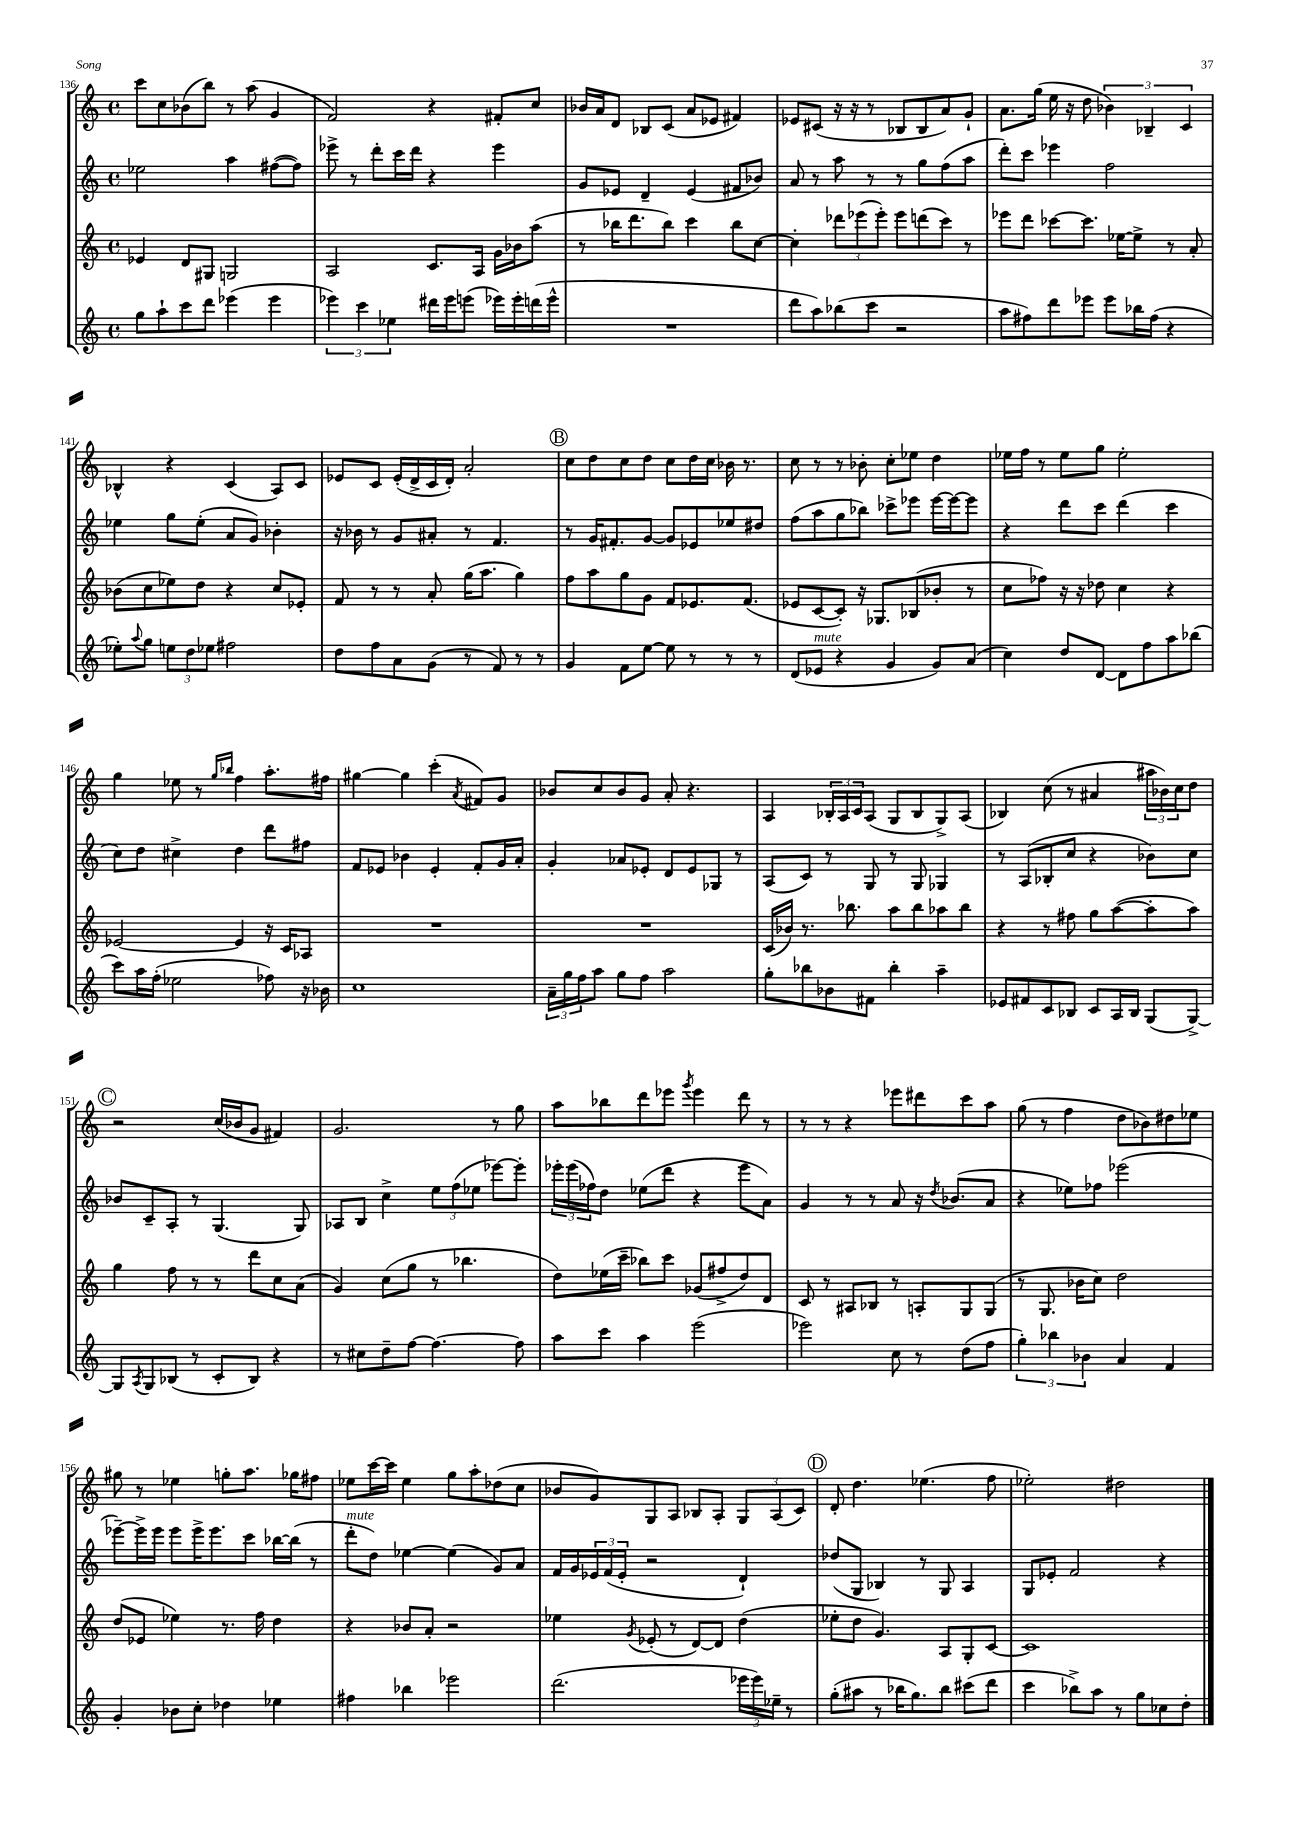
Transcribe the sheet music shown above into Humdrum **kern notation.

**kern	**kern	**kern	**kern
*part4	*part3	*part2	*part1
*staff4	*staff3	*staff2	*staff1
*clefG2	*clefG2	*clefG2	*clefG2
*k[]	*k[]	*k[]	*k[]
*M4/4	*M4/4	*M4/4	*M4/4
*met(c)	*met(c)	*met(c)	*met(c)
=136	=136	=136	=136
8gg\L	4e-X/	2ee-X\	8ccc\L
8aa`\	.	.	8cc\
8ccc\	8d/L	.	(8b-X\
8ddd\J	8G#X/J	.	8bb\J)
(4eee-X\	2Gn/	4aa\	8r
.	.	.	(8aa\
4eee-\	.	([8ff#X\L	4g/
.	.	8ff#\J])	.
=137	=137	=137	=137
6eee-X\)	2A/	8eee-X^\	2f/)
.	.	8r	.
6ccc\	.	.	.
.	.	8ddd'\L	.
6ee-X\	.	.	.
.	.	16ccc\L	.
.	.	16ddd\JJ	.
16ddd#X\LL	8.c/L	4r	4r
16eee-\J	.	.	.
(8eeen\J	.	.	.
.	16A/Jk	.	.
16eee-X\LL)	16g\LL	4eee-\	8f#X'/L
16eee-'\	16b-X\J	.	.
(16dddn\	(8aa\J	.	8cc/J
16eee-^^\JJ	.	.	.
=138	=138	=138	=138
1r	8r	8g/L	16b-X/LL
.	.	.	16a/J
.	16bb-X\KL	8e-X/J	8d/J
.	8.ddd\	.	.
.	.	4d~/	8B-X/L
.	8bb-\J)	.	(8c/J
.	4ccc\	(4e-/	8a/L
.	.	.	8e-X/J
.	8bb-\L	8f#X/L	4f#X/)
.	[8cc\J	8b-X/J)	.
=139	=139	=139	=139
8ddd\L	4cc'\]	8a/	8e-X/L
8aa\)	.	8r	(8c#X/J
(8bb-X\	12ddd-X\L	8aa\	16r
.	.	.	16r
.	(12eee-X\	.	.
8ccc\J	.	8r	8r
.	12eee-'\J)	.	.
2r	8eee-\L	8r	8B-X/L
.	(8dddn\	8gg\L	8B-/
.	8ccc\J)	(8ff\	8a/)
.	8r	8aa\J	8g`/J
=140	=140	=140	=140
8aa\L	8eee-X\L	8ddd'\L)	8.a\L
8ff#X\)	8ddd\J	8ccc\J	.
.	.	.	(16gg\Jk
8ddd\	[8ccc-X\L	4eee-X\	16ee\
.	.	.	16r
8eee-X\J	8.ccc-\J]	.	8dd\
8eee-\L	.	2ff\	6b-X\)
.	[16ee-X\KL	.	.
16bb-X\L	8ee-^\J]	.	.
.	.	.	6B-X~/
(16ff#\JJ	.	.	.
4r	8r	.	.
.	.	.	6c/
.	8a'/	.	.
!!LO:LB:g=z
=141	=141	=141	=141
8ee-X'\L)	(8b-X\L	4ee-X\	4B-X^^/
8qqaa/	.	.	.
8gg\J	8cc\	.	.
12een\L	8ee-X\)	8gg\L	4r
12dd\	.	.	.
.	8dd\J	(8ee-'\J	.
12ee-X\J	.	.	.
2ff#X\	4r	8a/L	(4c/
.	.	8g/J)	.
.	8cc/L	4b-X'\	8A/L)
.	8e-X'/J	.	8c/J
=142	=142	=142	=142
8dd\L	8f/	16r	8e-X/L
.	.	16b-X\	.
8ff\	8r	8r	8c/J
8a\	8r	8g/L	(16e-'/LL
.	.	.	16d^/
(8g\J	8a'/	8a#X'/J	16c/
.	.	.	16d'/JJ)
8r	(16gg\KL	8r	2a'/
.	8.aa\J	.	.
8f/)	.	4.f/	.
8r	4gg\)	.	.
8r	.	.	.
!!LO:REH:place=s1:t=B
=143	=143	=143	=143
4g/	8ff\L	8r	8cc\L
.	8aa\	16g/KL	8dd\
.	.	8.f#X'/	.
8f\L	8gg\	.	8cc\
[8ee\J	8g\J	[8g/J	8dd\J
8ee\]	8f/L	8g/L]	8cc\L
8r	8.e-X/	8e-X/	16dd\L
.	.	.	16cc\JJ
8r	.	8ee-X/	16b-X\
.	(8.f/J	.	8.r
8r	.	8dd#X/J	.
=144	=144	=144	=144
(8d/L	8e-X/L	(8ff\L	8cc\
!LO:TX:a:i:t=mute	!	!	!
8e-X/J	[8c/	8aa\	8r
4r	8c'/J])	8gg\	8r
.	16r	8bb-X\J)	8b-X'\
.	8.G-X/L	.	.
4g/	.	8ccc-X^\L	8cc'\L
.	(8B-X/	8eee-X\J	8ee-X\J
8g/L)	8b-X'/J	[16eee-\LL	4dd\
.	.	16eee-\J_	.
(8a/J	8r	8eee-\J]	.
=145	=145	=145	=145
4cc\)	8cc\L	4r	16ee-X\LL
.	.	.	16ff\JJ
.	8ff-X\J)	.	8r
8dd/L	16r	8ddd\L	8ee-\L
.	16r	.	.
[8d/J	8dd-X\	8ccc\J	8gg\J
8d\L]	4cc\	(4ddd\	2ee-'\
8ff\	.	.	.
8aa\	4r	4ccc\	.
(8bb-X\J	.	.	.
!!LO:LB:g=z
=146	=146	=146	=146
8ccc\L)	[2e-X/	8cc\L)	4gg\
16aa\L	.	8dd\J	.
(16ff'\JJ	.	.	.
2ee-X\	.	4cc#X^\	8ee-X\
.	.	.	8r
.	.	.	16qqgg/LL
.	.	.	16qqbb-X/JJ
.	4e-/]	4dd\	4ff\
8ff-X\)	16r	8ddd\L	8.aa'\L
.	16c/KL	.	.
16r	8A-X/J	8ff#X\J	.
16b-X\	.	.	16ff#X\Jk
=147	=147	=147	=147
1cc	1r	8f/L	[4gg#X\
.	.	8e-X/J	.
.	.	4b-X\	4gg#\]
.	.	4e-'/	(4ccc'\
.	.	.	8qa/
.	.	8f'/L	8f#X/L)
.	.	16g/L	8g/J
.	.	16a'/JJ	.
=148	=148	=148	=148
24a~\LL	1r	4g'/	8b-X/L
24gg\	.	.	.
24ff\J	.	.	.
8aa\J	.	.	8cc/
8gg\L	.	8a-X/L	8b-/
8ff\J	.	8e-X'/J	8g/J
2aa\	.	8d/L	8a'/
.	.	8e-/	4.r
.	.	8G-X/J	.
.	.	8r	.
=149	=149	=149	=149
8gg'\L	(16c/LL	(8A/L	4A/
.	16b-X/JJ)	.	.
8bb-X\	8.r	8c/J)	.
8b-X\	.	8r	24B-X'/LL
.	.	.	24A/
.	8.bb-X\	.	.
.	.	.	24c/J
8f#X\J	.	8G/	(8A/J
4bb-'\	8aa\L	8r	8G/L
.	8bb-\	8G/	8B-/
4aa~\	8aa-X\	4G-X/	8G^/)
.	8bb-\J	.	(8A/J
=150	=150	=150	=150
8e-X/L	4r	8r	4B-X/)
8f#X/	.	(8A/L	.
8c/	8r	8B-X'/	(8cc\
8B-X/J	8ff#X\	8cc/J	8r
8c/L	8gg\L	4r	4a#X/
16A/L	([8aa\	.	.
16B-/JJ	.	.	.
(8G/L	8aa'\]	8b-X\L)	24aa#X\LL
.	.	.	24b-X\)
.	.	.	24cc\J
[8G^/J)	8aa\J)	8cc\J	8dd\J
!!LO:LB:g=z
!!LO:REH:place=s1:t=C
=151	=151	=151	=151
8G/L]	4gg\	8b-X/L	2r
8qA/	.	.	.
8G/	.	8c~/	.
(8B-X/J	8ff\	8A'/J	.
8r	8r	8r	.
8c'/L	8r	(4.G/	(16cc/LL
.	.	.	16b-X/J
8B-/J)	8ddd\L	.	8g/J
4r	8cc\	.	4f#X/)
.	(8a\J	8G/)	.
=152	=152	=152	=152
8r	4g/)	8A-X/L	2.g/
8cc#X\L	.	8B/J	.
8dd~\	(8cc\L	4cc^\	.
[8ff\J	8gg\J	.	.
4.ff\_	8r	12ee\L	.
.	.	(12ff\	.
.	4.bb-X\	.	.
.	.	12ee-X\J	.
.	.	[8eee-X\L)	8r
8ff\]	.	8eee-'\J]	8gg\
=153	=153	=153	=153
8aa\L	8dd\L)	24eee-X'\LL	8aa\L
.	.	(24eee-\	.
.	.	24ff-X\J)	.
8ccc\J	(16ee-X\L	8dd\J	8bb-X\
.	16ccc~\JJ	.	.
4aa\	8bb-X\L)	(8ee-X\L	8ddd\
.	8ccc\J	8ddd\J	8eee-X\J
.	.	.	8qggg/
(2eee\	(8g-X/L	4r	4eee-\
.	8ff#X^/	.	.
.	8dd/)	8eee-\L	8ddd\
.	8d/J	8a\J)	8r
=154	=154	=154	=154
2eee-X\)	8c/	4g/	8r
.	8r	.	8r
.	8A#X/L	8r	4r
.	8B-X/J	8r	.
8cc\	8r	8a/	8eee-X\L
8r	8An'/L	16r	8ddd#X\
.	.	8qdd/	.
.	.	(8.b-X/L	.
(8dd\L	8G/	.	8ccc\
8ff\J	(8G/J	8a/J	8aa\J
=155	=155	=155	=155
6gg'\)	8r	4r	(8gg\
.	8.G/	.	8r
6bb-X\	.	.	.
.	.	8ee-X\L)	4ff\
.	16b-X\KL	.	.
6b-X\	.	.	.
.	8cc\J)	8ff-X\J	.
4a/	2dd\	(2eee-X\	8dd\L
.	.	.	8b-X\)
4f/	.	.	8dd#X\
.	.	.	8ee-X\J
!!LO:LB:g=z
=156	=156	=156	=156
4g'/	(8dd/L	[8eee-X~\L)	8gg#X\
.	8e-X/J	16eee-^\L]	8r
.	.	16eee-\JJ	.
8b-X\L	4ee-X\)	8eee-\L	4ee-X\
8cc'\J	.	16eee-^\K	.
.	.	8.eee-\	.
4dd-X\	8.r	.	8ggn'\L
.	.	8ccc\J	8.aa\J
.	16ff\	.	.
4ee-X\	4dd\	[16bb-X\LL	.
.	.	(16bb-\JJ]	16gg-X\KL
.	.	8r	8ff#X\J
=157	=157	=157	=157
!	!	!LO:TX:a:i:t=mute	!
4ff#X\	4r	8ddd'\L	8ee-X\L
.	.	8dd\J)	[16ccc\L
.	.	.	16ccc\JJ]
4bb-X\	8b-X/L	[4ee-X\	4ee-\
.	8a'/J	.	.
2eee-X\	2r	(4ee-\]	8gg\L
.	.	.	8aa'\
.	.	8g/L)	(8dd-X\
.	.	8a/J	8cc\J
=158	=158	=158	=158
(2.ddd\	4ee-X\	16f/LL	8b-X/L
.	.	16g/	.
.	.	24e-X/	8g/)
.	.	(24f/	.
.	.	24e-'/JJ	.
.	8qg/	.	.
.	(8e-X'/	2r	8G/
.	8r	.	8A/J
.	[8d/L)	.	8B-X/L
.	8d/J]	.	8A'/J
24eee-X\LL	(4dd\	4d`/)	12G/L
24eee-\)	.	.	.
24ee-X~\JJ	.	.	(12A/
8r	.	.	.
.	.	.	12c/J)
!!LO:REH:place=s1:t=D
=159	=159	=159	=159
(8gg'\L	8ee-X'\L	(8dd-X/L	8d'/
8aa#X\J	8dd\J	8G/J	4.dd\
8r	4.g/)	4B-X/)	.
16bb-X\KL	.	.	.
8.gg\)	.	.	.
.	.	8r	(4.ee-X\
8bb-\J	8A/L	8G/	.
(8ccc#X\L	8G'/	4A/	.
8ddd\J	[8c/J	.	8ff\
=160	=160	=160	=160
4ccc\	1c]	8G/L	2ee-X'\)
.	.	8e-X'/J	.
8bb-X^\L)	.	2f/	.
8aa\J	.	.	.
8r	.	.	2dd#X\
8gg\L	.	.	.
8cc-X\	.	4r	.
8dd'\J	.	.	.
==	==	==	==
*-	*-	*-	*-
